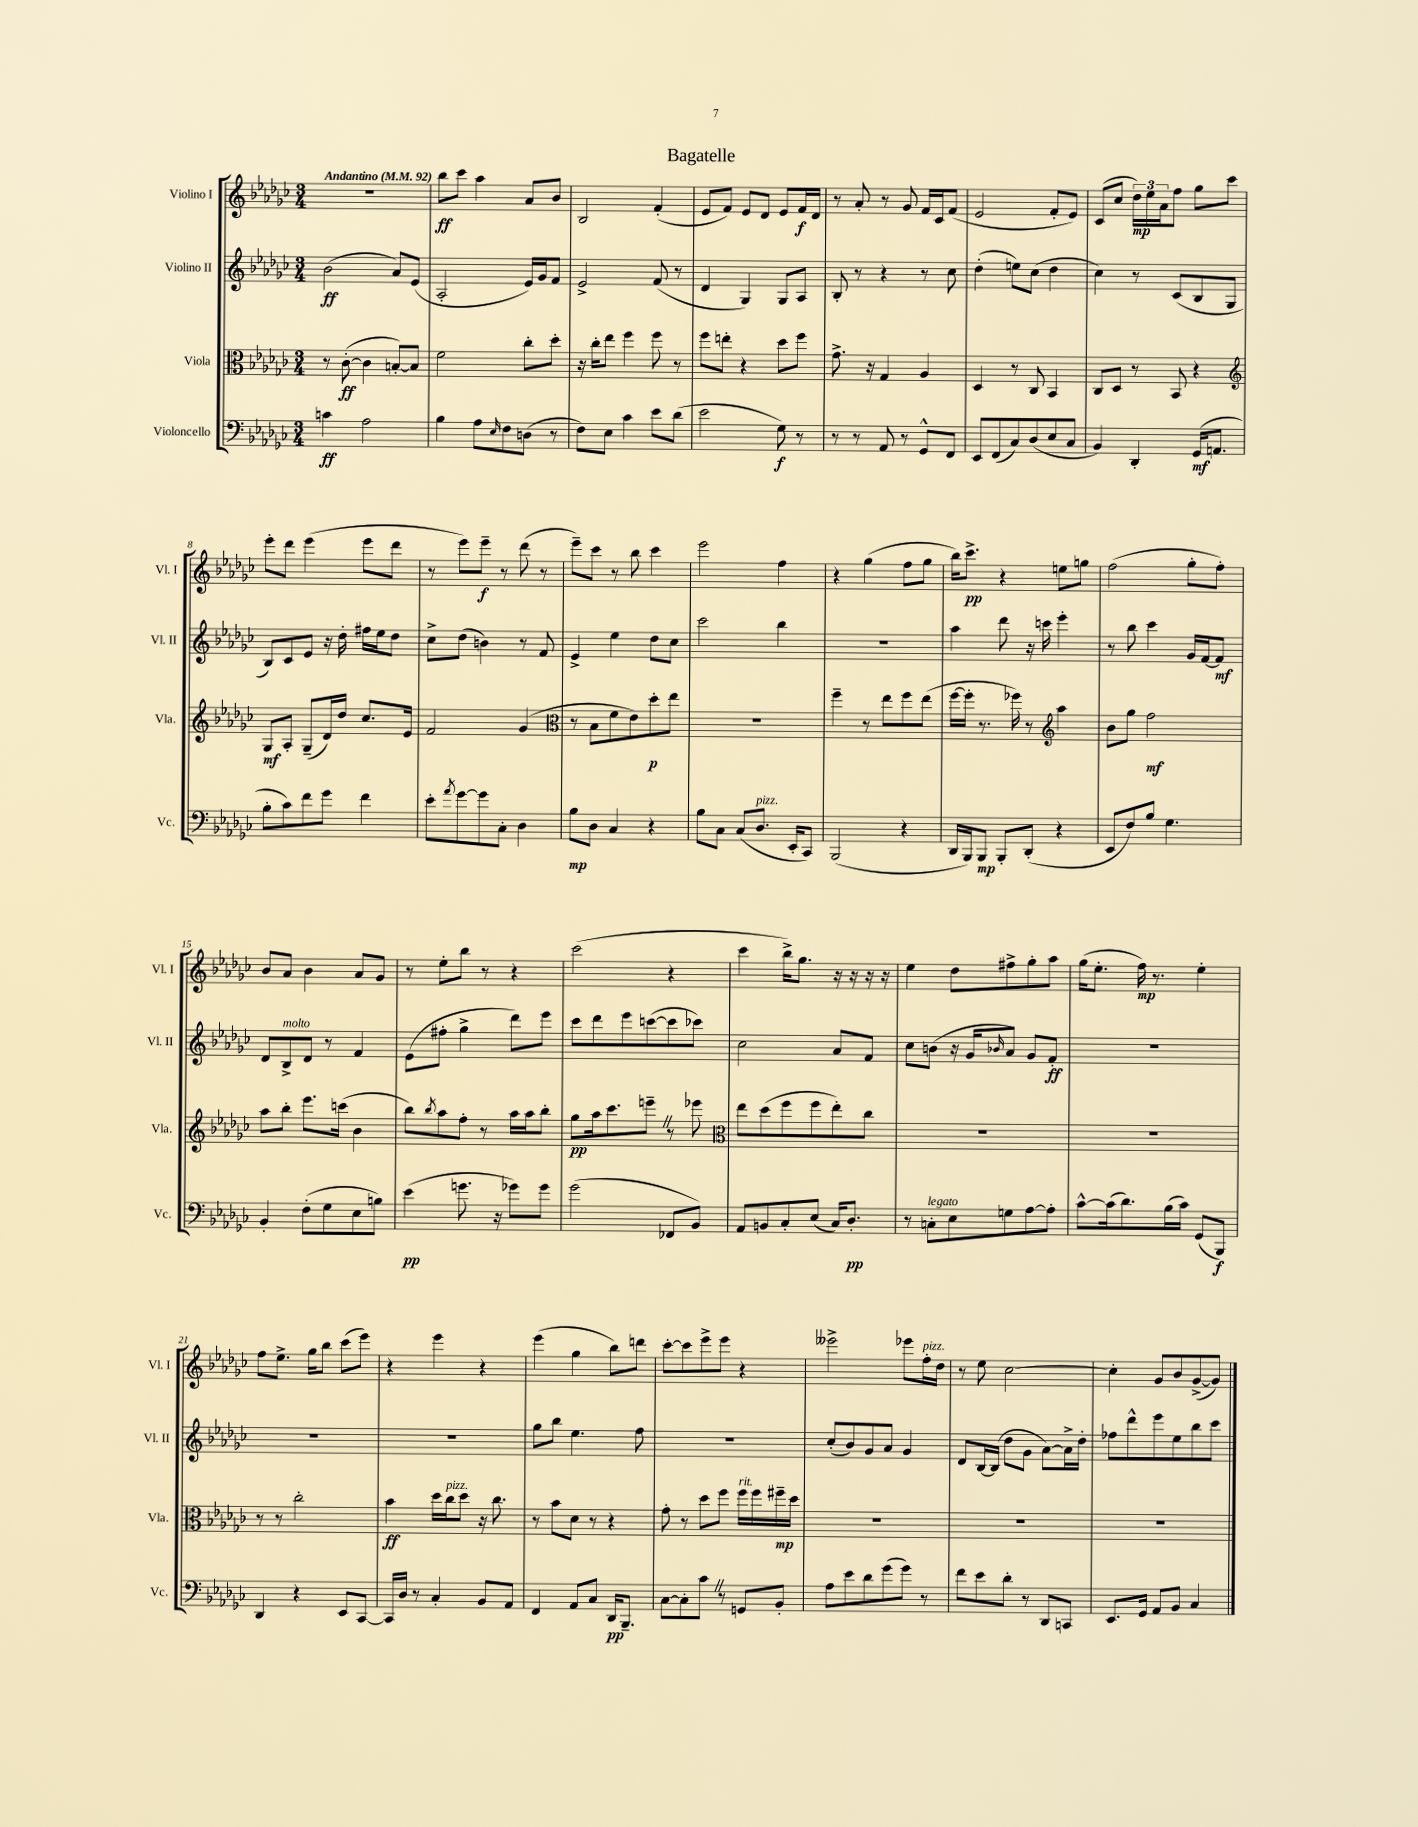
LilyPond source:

\header { title = "Bagatelle" }
<<
\new StaffGroup <<
\new Staff = "s0" \with { instrumentName = "Violino I" shortInstrumentName = "Vl. I" } {
    \clef treble \key ges \major \numericTimeSignature \time 3/4 \tempo "Andantino" 4 = 92
    R2. |
    bes''8\ff ces'''8 aes''4 aes'8 bes'8 |
    bes2 f'4-.( |
    ees'8 f'8) ees'8 des'8 ees'8 f'16\f des'16 |
    r8 aes'8-. r8 ges'8 f'16 ces'16 f'8( |
    ees'2 f'8-. ees'8) |
    ces'8( ces''8 \tuplet 3/2 { des''16\mp) ees''16 aes'16 } f''8 ges''8 ces'''8 |
    ees'''8-. des'''8 ees'''4( ees'''8 des'''8 |
    r8 ees'''8) ees'''8--\f r8 des'''8( r8 |
    ees'''8--) ces'''8 r8 bes''8 ces'''4 |
    ees'''2 f''4 |
    r4 ges''4( f''8 ges''8 |
    bes''16) ces'''8.->\pp r4 e''8 g''8 |
    f''2( ges''8-. f''8-.) |
    bes'8 aes'8 bes'4 aes'8 ges'8 |
    r8 ees''8-. bes''8 r8 r4 |
    ces'''2( r4 |
    ces'''4 bes''16->) ges''8. r16 r16 r16 r16 |
    ees''4 des''8 fis''8-> ges''8-. aes''8 |
    ges''16( ees''8.-. f''16\mp) r8. ees''4-. |
    f''8 ees''8.-> ges''16 bes''8 ces'''8( ees'''8) |
    r4 ees'''4 r4 |
    ees'''4( ges''4 bes''8) d'''8 |
    ces'''8~-. ces'''8 ees'''8-> ees'''8 r4 |
    eeses'''2-> ees'''8 f''16-.^\markup { \italic "pizz." } des''16 |
    r8 ees''8 ces''2~ |
    ces''4-. ges'8 bes'8 ges'8~->( ges'8) \bar "|." |
}
\new Staff = "s1" \with { instrumentName = "Violino II" shortInstrumentName = "Vl. II" } {
    \clef treble \key ges \major \numericTimeSignature \time 3/4
    bes'2\ff( aes'8) ees'8( |
    aes2-. ees'16) ges'16 f'8 |
    ees'2-> f'8( r8 |
    des'4 ges4) ges8 aes8 |
    bes8-. r8 r4 r8 ces''8 |
    des''4-.( e''8) ces''8( des''4 |
    ces''4) r8 ces'8( bes8 ges8 |
    bes8) ces'8 ees'8 r16 des''16-. fis''16 ees''16 des''8 |
    ces''8-> des''8( b'4) r8 f'8 |
    ees'4-> ees''4 des''8 ces''8 |
    ces'''2 bes''4 |
    R2. |
    aes''4 des'''8 r16 c'''16 ees'''4-. |
    r8 bes''8 ces'''4 ges'16 f'16~ f'8\mf |
    des'8 bes8->^\markup { \italic "molto" } des'8 r8 f'4 |
    ees'8( fis''8-. ges''4-> des'''8) ees'''8 |
    ces'''8 des'''8 ees'''8 c'''8~( c'''8 ces'''8) |
    ces''2 aes'8 f'8 |
    ces''8 b'8( r16 ges'16 \grace { bes'16 } aes'8) ges'8 f'8-.\ff |
    R2. |
    R2. |
    R2. |
    ges''8 bes''8 ees''4. f''8 |
    R2. |
    ces''8-.( bes'8) ges'8 aes'8 ges'4 |
    des'8 bes16~ bes16( des''8 ges'8 aes'8~) aes'16-> des''16-. |
    fes''8 des'''8-^ ees'''8 ees''8 bes''8 ces'''8 \bar "|." |
}
\new Staff = "s2" \with { instrumentName = "Viola" shortInstrumentName = "Vla." } {
    \clef alto \key ges \major \numericTimeSignature \time 3/4
    r8 ces'8~-.\ff( ces'4 b8~-.) b8 |
    f'2 ces''8-. des''8-. |
    r16 ces''16-. ees''8 f''4 f''8 r8 |
    f''8 e''8-. r4 des''8 f''8 |
    ges'8.-> r16 ges4 aes4 |
    des4 r8 ces8 bes,4 |
    ces8 des8 r8 bes,8 r4 |
    \clef treble ges8\mf aes8-. ges8--( des'16) des''16 ces''8. ees'16 |
    f'2 ges'4( |
    \clef alto r8 bes8 f'8 ees'8) des''8-.\p ees''8 |
    R2. |
    f''4-- r8 ees''8 f''8 ees''8( |
    f''16~ f''16-. r8. fes''16) r8 \clef treble aes''4 |
    bes'8 ges''8 f''2\mf |
    aes''8 bes''8-. ees'''8. c'''16( bes'4 |
    bes''8) \acciaccatura { bes''8 } aes''8 f''8-. r8 aes''16 aes''16 bes''8-. |
    ges''8\pp aes''16 ces'''8. e'''8-- \once \override BreathingSign.text = \markup { \musicglyph "scripts.caesura.straight" } \breathe r8 ees'''8 |
    \clef alto ees''8 des''8( f''8 f''8 ees''8-.) ces''8 |
    R2. |
    R2. |
    r8 r8 ces''2-. |
    bes'4\ff des''16 ces''16^\markup { \italic "pizz." } des''8 r16 ces''8. |
    r8 bes'8 des'8 r8 r4 |
    ges'8-. r8 des''8 f''8 f''16^\markup { \italic "rit." } f''16 fis''16--\mp des''16 |
    R2. |
    R2. |
    R2. \bar "|." |
}
\new Staff = "s3" \with { instrumentName = "Violoncello" shortInstrumentName = "Vc." } {
    \clef bass \key ges \major \numericTimeSignature \time 3/4
    c'4\ff aes2 |
    bes4 aes8 \grace { ees16 } f8 d8( r8 |
    f8) ees8 ces'4 ees'8 des'8( |
    ees'2 ges8\f) r8 |
    r8 r8 aes,8 r8 ges,8-^ f,8 |
    ees,8 f,8( ces8) des8( ees8 ces8 |
    bes,4) des,4-. ges,16\mf( a,8. |
    bes8-. ces'8) f'8 ges'8 f'4 |
    ees'8-. \acciaccatura { aes'8 } ges'8~ ges'8 ces8-. des4 |
    bes8\mp des8 ces4 r4 |
    bes8 ces8 ces8( des8.^\markup { \italic "pizz." } ees,16-. ces,8) |
    bes,,2( r4 |
    des,16 bes,,16) bes,,8\mp bes,,8-. des,8-.( r4 |
    ees,8 f8) bes8 ges4. |
    bes,4-. f8-.( ges8 ees8 b8) |
    ees'4\pp( g'8. r16 ges'8) ges'8 |
    ges'2( fes,8 bes,8) |
    aes,8 b,8 ces8-. ees8( ces16) des8.-.\pp |
    r8 c8-.^\markup { \italic "legato" } ees8 g8 aes8~ aes8-. |
    ces'8~-^ ces'16( des'8.) bes16( ces'16) ges,8( bes,,8\f) |
    des,4 r4 ees,8 ces,8~ |
    ces,16 des16 r8 ces4-. bes,8 aes,8 |
    f,4 aes,8 ces8 des,16\pp bes,,8.-- |
    ces8~ ces8-. ces'8 \once \override BreathingSign.text = \markup { \musicglyph "scripts.caesura.straight" } \breathe r8 g,8 bes,8-. |
    aes8 ees'8 des'8 ges'8( ges'8) r8 |
    f'8 ees'8 des'8-. r8 des,8 c,8 |
    ees,8. ges,16 aes,8 bes,8 ces4 \bar "|." |
}
>>
>>
